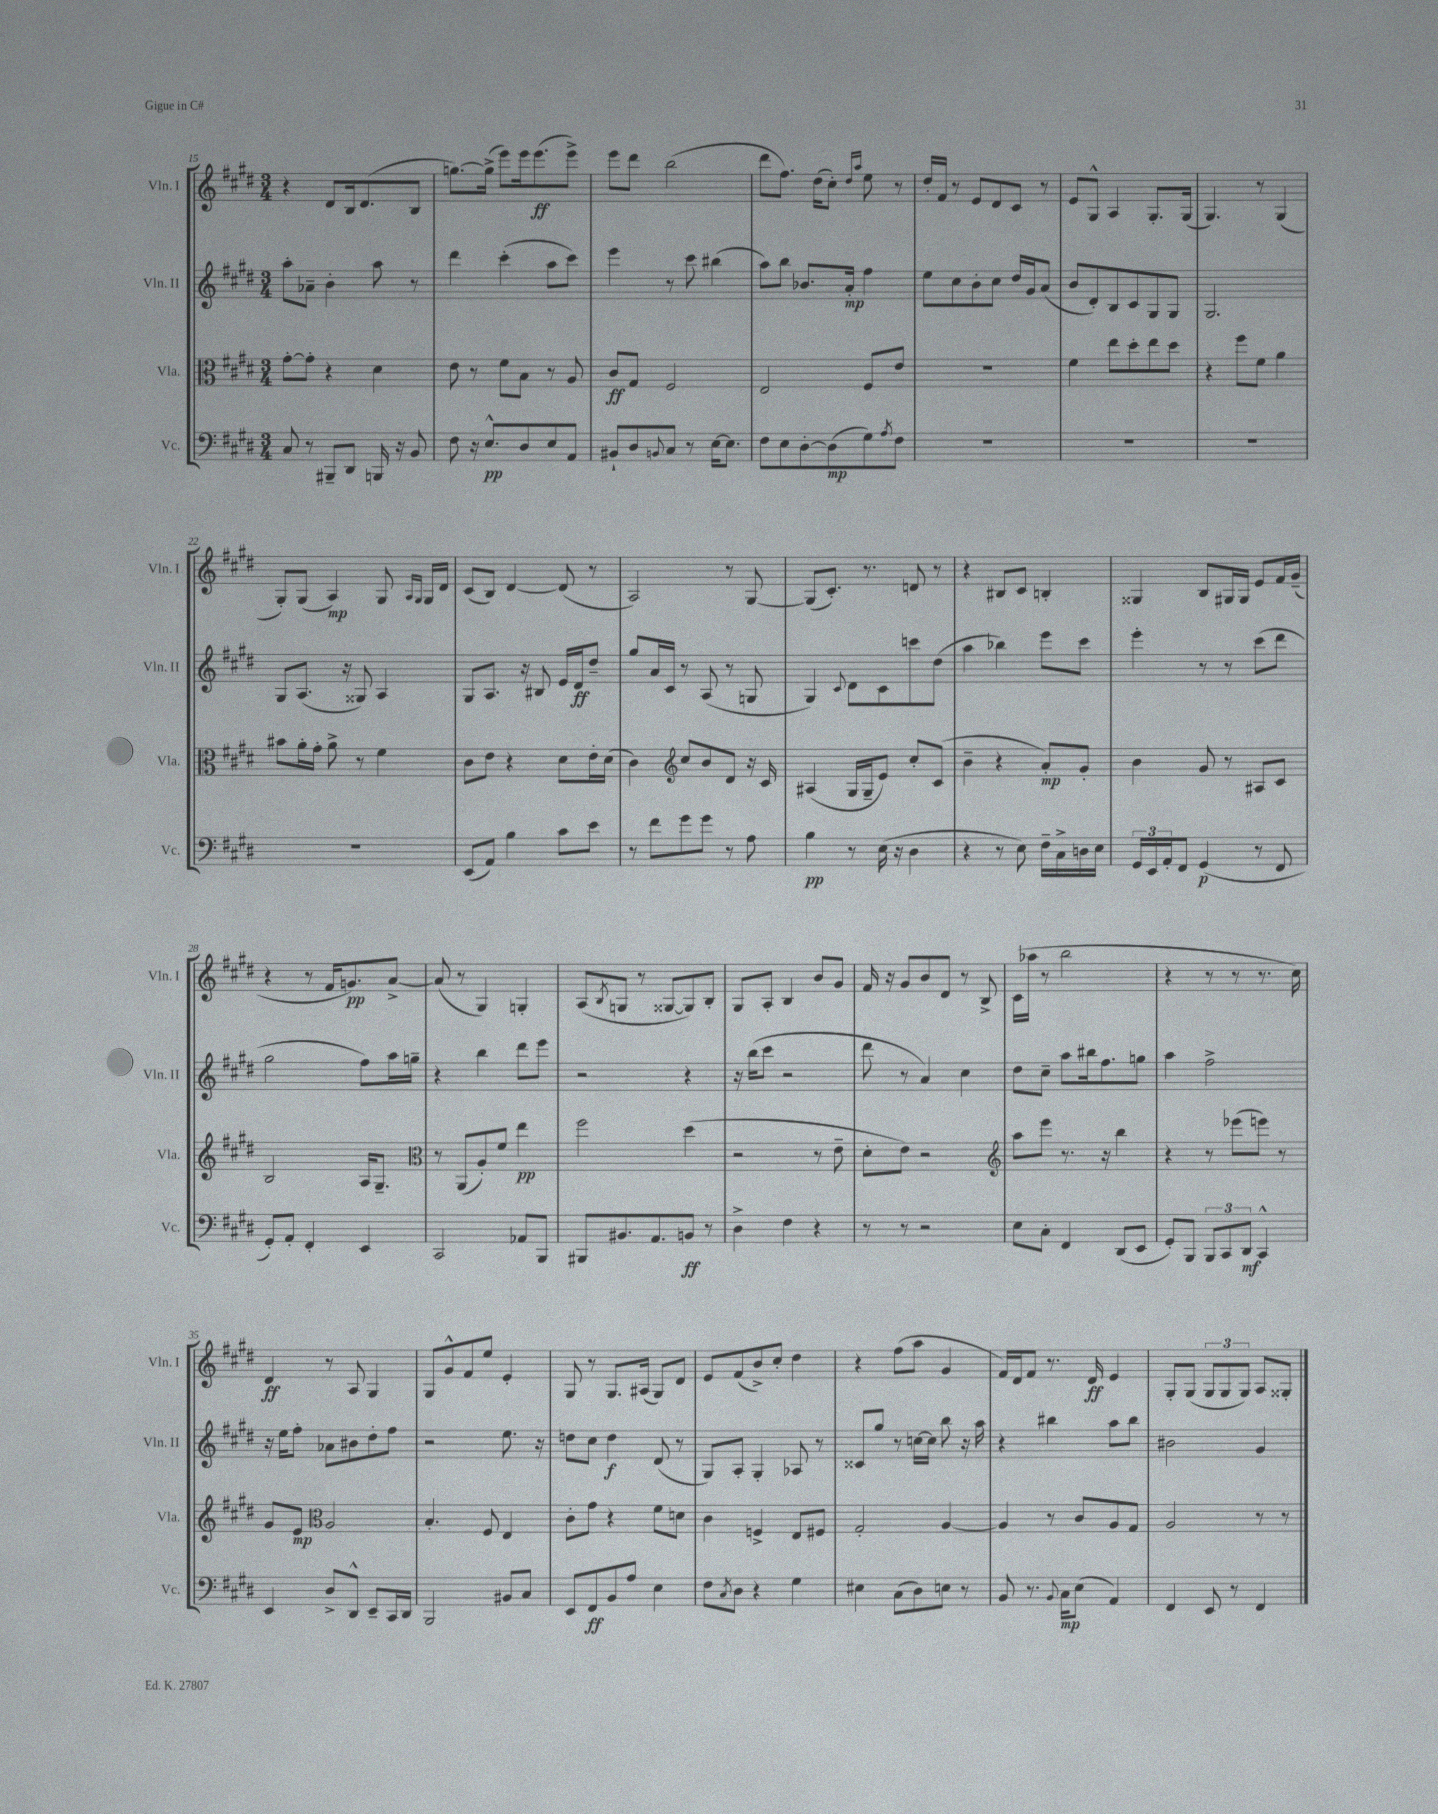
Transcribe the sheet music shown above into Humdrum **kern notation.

**kern	**kern	**kern	**kern
*staff4	*staff3	*staff2	*staff1
*clefF4	*clefC3	*clefG2	*clefG2
*k[f#c#g#d#]	*k[f#c#g#d#]	*k[f#c#g#d#]	*k[f#c#g#d#]
*M3/4	*M3/4	*M3/4	*M3/4
8C#	[8g#'	8aa'	4r
8r	8g#']	8a-~	.
8BBB#~	4r	4b'	8d#
8DD#	.	.	16B
.	.	.	(8.d#
16BBB	4d#	8aa	.
16r	.	.	.
8BB	.	8r	8B
=	=	=	=
8F#	8e	4ddd#	[8.gg)
16r	8r	.	.
8.E^^	.	.	(16gg^]
.	8f#	(4ccc#'	8eee)
8D#	8B	.	16eee
.	.	.	(8.eee
8E	8r	8aa	.
8AA	8A	8ccc#)	8eee^)
=	=	=	=
8BB#`	8c#	4eee	8eee
8D#	8G#	.	8ddd#
8qqBB	.	.	.
8C#	2F#	8r	(2bb
8r	.	8ccc#	.
[16E	.	(4bb#	.
8.E]	.	.	.
=	=	=	=
8F#	2E	8aa)	8ddd#
8E	.	8bb	8.ff#)
[8D#'	.	8.b-	.
.	.	.	(16dd#
(8D#]	.	.	8cc#')
.	.	16a'	.
.	.	.	16qqdd#
.	.	.	16qqaa
8G#)	8F#	4ff#	8ee
8qA	.	.	.
8F#	8e	.	8r
=	=	=	=
2.r	2.r	8ee	16dd#'
.	.	.	16f#
.	.	8cc#	8r
.	.	8b'	8e
.	.	8cc#	8d#
.	.	16dd#	8c#
.	.	16g#	.
.	.	(8a	8r
=	=	=	=
2.r	4f#	8b	8e
.	.	8d#')	8G#^^
.	8ee	8B	4A
.	8dd#'	8c#	.
.	8ee	8G#	8.G#'
.	8dd#	8G#	.
.	.	.	(16G#
=	=	=	=
2.r	4r	2.G#	4.G#)
.	8ff#	.	.
.	8f#	.	8r
.	4a	.	(4G#
=	=	=	=
2.r	8b#	8G#	8G#')
.	16a'	(8.A	(8G#
.	16g#'	.	.
.	8a^	.	4A)
.	.	16r	.
.	8r	8G##)	.
.	4f#	4A	8G#
.	.	.	16qqA
.	.	.	16qqG#
.	.	.	16G#
.	.	.	16d#
=	=	=	=
(8EE	8c#	8G#	(8c#
8AA)	8e	8.A	8B)
4B	4r	.	[4d#
.	.	16r	.
.	.	8B#	.
8c#	8d#	16e	(8d#]
.	.	16d#	.
8e	16e'	8dd#~	8r
.	(16d#	.	.
=	=	=	=
8r	4c#)	8gg#	2A)
8f#	.	16a	.
.	.	16c#	.
*	*clefG2	*	*
8g#	8cc#	8r	.
8g#	8b	(8A	.
8r	8d#	8r	8r
8A	16r	8G	[8G#
.	16c#	.	.
=	=	=	=
4B	(4A#	4G#)	(8G#]
.	.	.	8.c#')
.	.	8qqc#	.
8r	16G#	8d#	.
.	16G#~	.	8.r
(16E	8e)	8c#	.
16r	.	.	.
4D#	8cc#'	8ccc	8d
.	(8c#	(8dd#	8r
=	=	=	=
4r	4b~	4aa	4r
8r	4r	4bb-)	8B#
8E)	.	.	8c#
16F#~	8a')	8eee	4B'
16C#^	.	.	.
16D	8g#'	8ccc#	.
16E	.	.	.
=	=	=	=
24GG#	4b	4eee'	4G##
24EE	.	.	.
24AA'	.	.	.
8FF#	.	.	.
(4GG#	8g#	8r	8B
.	8r	8r	16G#
.	.	.	16G#
8r	8A#	(8ccc#	8e
8FF#	8c#	8ddd#	16f#
.	.	.	(16g#~
=	=	=	=
8GG#')	2B	2gg#	4r
8AA'	.	.	.
4FF#'	.	.	8r
.	.	.	16f#
.	.	.	8.g)
4EE	16A	8ff#)	.
.	8.G#~	.	.
.	.	16aa	[8a^
.	.	16gg~	.
=	=	=	=
*	*clefC3	*	*
2CC#	8r	4r	(8a]
.	(8AA	.	8r
.	8A')	4bb	4G#)
.	8f#	.	.
8AA-	4ee	8ddd#	4G'
8BBB	.	8eee	.
=	=	=	=
8BBB#	2ff#	2r	(8A
.	.	.	8qB
8.BB#	.	.	8G
.	.	.	8r
8.AA	.	.	.
.	.	.	[8G##
8BB	(4dd#	4r	8G##])
8r	.	.	8B'
=	=	=	=
4D#^	2r	16r	8G#
.	.	(16bb	.
.	.	8ccc#	8A'
4F#	.	2r	4B
4r	8r	.	8b
.	8e~	.	8g#
=	=	=	=
8r	8d#'	8ddd#	16f#
.	.	.	16r
8r	8e)	8r	8g#
2r	2r	4a)	8b
.	.	.	8d#
.	.	4cc#	8r
.	.	.	8B^
=	=	=	=
*	*clefG2	*	*
8E	8aa	8dd#	(16c#
.	.	.	16aa-
8C#'	8eee	8cc#~	8r
4FF#	8.r	8aa	2bb
.	.	16bb#	.
.	16r	8.ff#	.
(8DD#	4bb	.	.
8EE	.	8gg	.
=	=	=	=
8GG#')	4r	4aa	4r
8BBB	.	.	.
12BBB	8r	2ff#^	8r
12CC#	.	.	.
.	(8eee-	.	8r
12DD#	.	.	.
4CC#^^	8eee)	.	8.r
.	8r	.	.
.	.	.	16cc#)
=	=	=	=
4EE	8g#	16r	4d#
.	.	16ee	.
.	8e	8ff#'	.
*	*clefC3	*	*
8D#^	2A	8a-	8r
8DD#^^	.	8b#	8A
8EE~	.	8dd#'	4G#
16CC#	.	8ff#	.
16DD#	.	.	.
=	=	=	=
2BBB	4.B'	2r	8G#
.	.	.	8g#^^
.	.	.	8f#
.	8F#	.	8ee
8BB#	4E	8.ee	4e'
8C#	.	.	.
.	.	16r	.
=	=	=	=
8EE	8c#'	8dd	8G#
8FF#	8g#	8cc#	8r
8BB	4r	4dd	8.G#
8A	.	.	.
.	.	.	(16A#
4E	8f#	(8d#	8G#)
.	8d	8r	8d#
=	=	=	=
8F#	4c#	8G#)	8e
8qC#	.	.	.
8D#	.	8A'	(8f#
4r	4F^	4G#'	8b^)
.	.	.	8cc#'
4G#	8E	8A-	4dd#
.	8F#	8r	.
=	=	=	=
4E#	2G#'	8c##	4r
.	.	8gg#	.
(8C#	.	8r	(8ff#
8D#)	.	[16cc	8aa
.	.	16cc]	.
8E	[4A	8bb	4g#
8r	.	16r	.
.	.	16aa	.
=	=	=	=
8BB	4A]	4r	16f#)
.	.	.	16d#
8.r	.	.	8f#
.	8r	4bb#	8.r
8qqBB	.	.	.
16C#	.	.	.
(8E	8c#	.	.
.	.	.	16d#
4AA)	8A	8aa	4e
.	8G#	8bb#	.
=	=	=	=
4FF#	2A	2b#	8G#'
.	.	.	(8G#
8EE	.	.	12G#
.	.	.	12G#
8r	.	.	.
.	.	.	12G#)
4FF#	8r	4g#	8A
.	8r	.	8G##'
==	==	==	==
*-	*-	*-	*-
